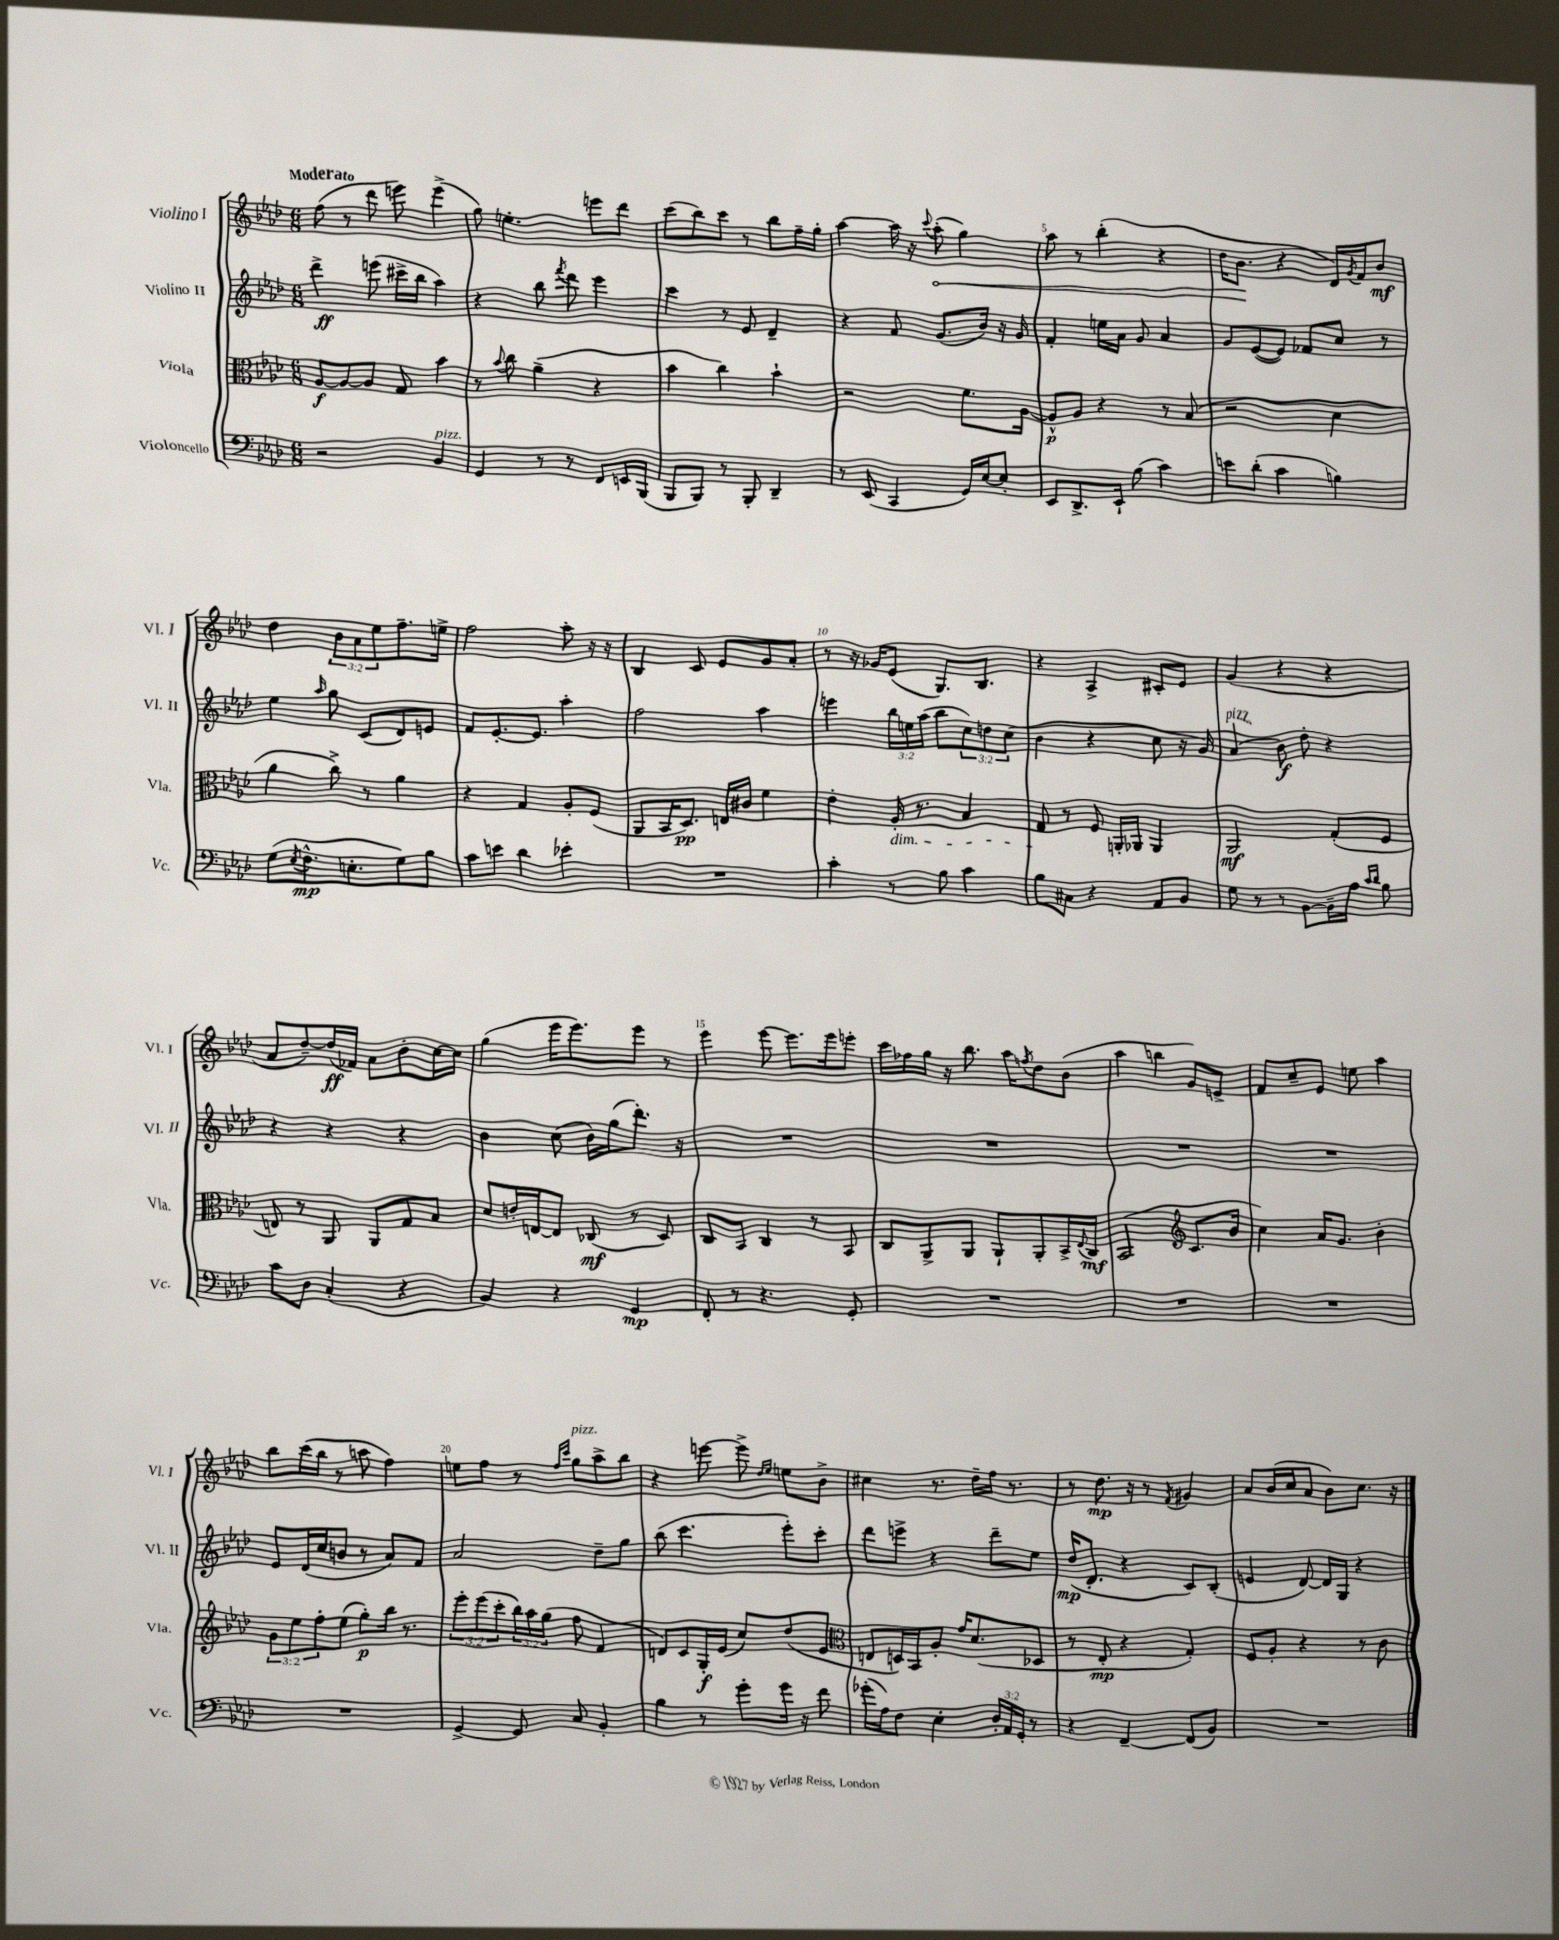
<<
\new StaffGroup <<
\new Staff = "s0" \with { instrumentName = "Violino I" shortInstrumentName = "Vl. I" } {
    \clef treble \key aes \major \numericTimeSignature \time 6/8 \override Staff.TupletNumber.text = #tuplet-number::calc-fraction-text \tempo "Moderato"
    f''8( r8 des'''8 e'''8) e'''4->( |
    g''8) e''4.-. e'''8 des'''8 |
    c'''8( bes''8) c'''8 r8 bes''8 f''16-- g''16-. |
    aes''4~ aes''16 r16 \appoggiatura { c'''8 } \once \override Hairpin.circled-tip = ##t aes''8-.\<( g''4) |
    aes''8 r8 bes''4-.( r4 |
    des''16 bes'8.\! r4 des'16) \acciaccatura { g'8 } f'16 bes'8\mf |
    des''4 \tuplet 3/2 { bes'8 aes'8 ees''8 } f''8.-- e''16-> |
    f''2 aes''8-. r16 r16 |
    bes4 c'8 ees'8 g'8 aes'8-. |
    r8 r16 ges'16 ees'8( g8.) bes8. |
    r4 aes4-> cis'8-. ees'8 |
    g'4( r4 r4 |
    aes'8 des''8~--) des''16\ff( fes'16) aes'8 bes'8-. c''16~ c''16 |
    g''4( ees'''16 ees'''8.) ees'''8 r8 |
    ees'''4 ees'''8~ ees'''8. ees'''16 e'''8-. |
    c'''16 fes''16 g''16 r16 bes''8. aes''16 \acciaccatura { f''8 } des''8 bes'8( |
    aes''4 b''4 g'8) e'8-> |
    f'8 c''8-- ees'8 e''8 aes''4 |
    bes''8 c'''16( bes''16 r8 a''8 f''4) |
    e''8 f''8 r8 \grace { f''16 c'''16 } g''8^\markup { \italic "pizz." } aes''8-> bes''8 |
    r4 e'''8~ e'''8-> \grace { des''16 ees''16 } e''8 bes'8-> |
    cis''4 r8. des''16-- f''16 r8. |
    r8 des''8.\mp r16 r8 \acciaccatura { f'8 } gis'4 |
    aes'8 bes'16( c''16 aes'8 bes'8) c''8. r16 \bar "|." |
}
\new Staff = "s1" \with { instrumentName = "Violino II" shortInstrumentName = "Vl. II" } {
    \clef treble \key aes \major \numericTimeSignature \time 6/8 \override Staff.TupletNumber.text = #tuplet-number::calc-fraction-text
    des'''4->\ff e'''8( cis'''16-> bes''16 aes''4) |
    r4 bes''8 \acciaccatura { f'''8 } des'''8 ees'''4 |
    c'''4 r8 ees'8 des'4-- |
    r4 f'8 g'8.( bes'16) r16 g'16 |
    f'4-. e''16 aes'16 g'8 aes'4 |
    g'8 ees'8~( ees'8) fes'8 c''8 r8 |
    ees''4 \grace { aes''16 } g''8 c'8( des'8) e'8 |
    f'8 ees'8.~-. ees'8. aes''4-. |
    f''2 aes''4 |
    e'''4 \tuplet 3/2 { bes''16 e''16 aes''16( } bes''8 \tuplet 3/2 { c''8) d''8 c''8( } |
    bes'4 r4 c''8 r16 g'16) |
    aes'4^\markup { \italic "pizz." }( bes'8\f) des''8-. r4 |
    r4 r4 r4 |
    bes'4 c''8( bes'16) g''16( des'''8.-.) r16 |
    R2. |
    R2. |
    R2. |
    R2. |
    ees'8 des'16( c''16 b'8 r8 aes'8) f'8 |
    aes'2 des''8-- g''8 |
    bes''8( c'''4. ees'''8-.) c'''8-. |
    des'''8 e'''8-> r4 des'''8-- ees''8 |
    des''16\mp( des'8.-. r4 c'8) bes8-.( |
    e'4 des'8~) des'16 g16 r4 \bar "|." |
}
\new Staff = "s2" \with { instrumentName = "Viola" shortInstrumentName = "Vla." } {
    \clef alto \key aes \major \numericTimeSignature \time 6/8 \override Staff.TupletNumber.text = #tuplet-number::calc-fraction-text
    aes8~\f aes8~ aes8 g8 bes'4 |
    r8 \appoggiatura { bes'8 } c''8 aes'4--( r4 |
    bes'4 c''4) bes'4-! |
    r2 f'8. aes16~ |
    aes8-^\p aes8 r4 r8 bes8( |
    r2 des'4 |
    aes'4 c''8->) r8 aes'4 |
    r4 g4 aes8-. f8( |
    aes,8 bes,16 des8.\pp) e16 cis'16 f'4 |
    ees'4-. aes16-.\dim r8. bes4 |
    g8\! r8 f8 a,16-. aes,16 aes,4 |
    aes,2\mf g8-.( f8 |
    e8) r8 aes,8 aes,8 g8 bes8 |
    des'8 e'16-. e16~ e8 ces8\mf( r8 des8) |
    c8 bes,8 c4 r8 bes,8 |
    c8 aes,8-> aes,8 aes,8-! aes,8-. bes,16-> \appoggiatura { ees8 } c16\mf |
    bes,2( \clef treble c'8. bes'16 |
    c''4) aes'16 g'8. bes'4-. |
    \tuplet 3/2 { g'8 ees''8 f''8-. } ees''8( g''8-.\p) bes''16 r8. |
    \tuplet 3/2 { ees'''8-. ees'''8( c'''8-. } \tuplet 3/2 { bes''16) aes''16 g''16( } f''8 f'4 |
    d'8) c'8 g16-.\f ees'16( c''8) des''8( ees'8 |
    \clef alto e8 d16) bes,16 aes8-. g'16 des'8.( des8 |
    r8 ees8-.\mp r4 g4-.) |
    f8 aes8-. r4 r8 c'8 \bar "|." |
}
\new Staff = "s3" \with { instrumentName = "Violoncello" shortInstrumentName = "Vc." } {
    \clef bass \key aes \major \numericTimeSignature \time 6/8 \override Staff.TupletNumber.text = #tuplet-number::calc-fraction-text
    r2 bes,4^\markup { \italic "pizz." } |
    g,4 r8 r8 f,8 e,16 bes,,16( |
    bes,,8 bes,,8) r8 bes,,8-. des,4-- |
    r8 ees,8( c,4 g,16) ees16~ ees8-. |
    ees,8 des,8.-> ees,16-! bes8( c'4) |
    e'8 des'8-.( c'4 b4) |
    g8( \acciaccatura { ees8 } f8.-^\mp e8.-. g8) bes8 |
    c'8 e'8 des'4 ees'4-. |
    R2. |
    c'4-. r8 bes8 c'4 |
    bes8 cis8 r4 aes,8 bes,8 |
    g8 r8 r8 bes,8~ bes,16-- aes16 \grace { c'16 des'16 } bes8 |
    c'8 des8 c4-.( r4 |
    bes,4) r4 g,4\mp |
    f,8-. r8 r4. g,8-. |
    R2. |
    R2. |
    R2. |
    R2. |
    g,4~-> g,8 c8 bes,4-. |
    bes4 r8 g'8-. g'16 r16 f'8 |
    ges'16-.( aes16) f8 ees4-. \tuplet 3/2 { des16-. aes,16 g,16-. } r8 |
    r4 f,4~-- f,8( bes,8) |
    R2. \bar "|." |
}
>>
>>
\layout { \context { \Score \override BarNumber.break-visibility = ##(#f #t #t) barNumberVisibility = #(every-nth-bar-number-visible 5) } }
